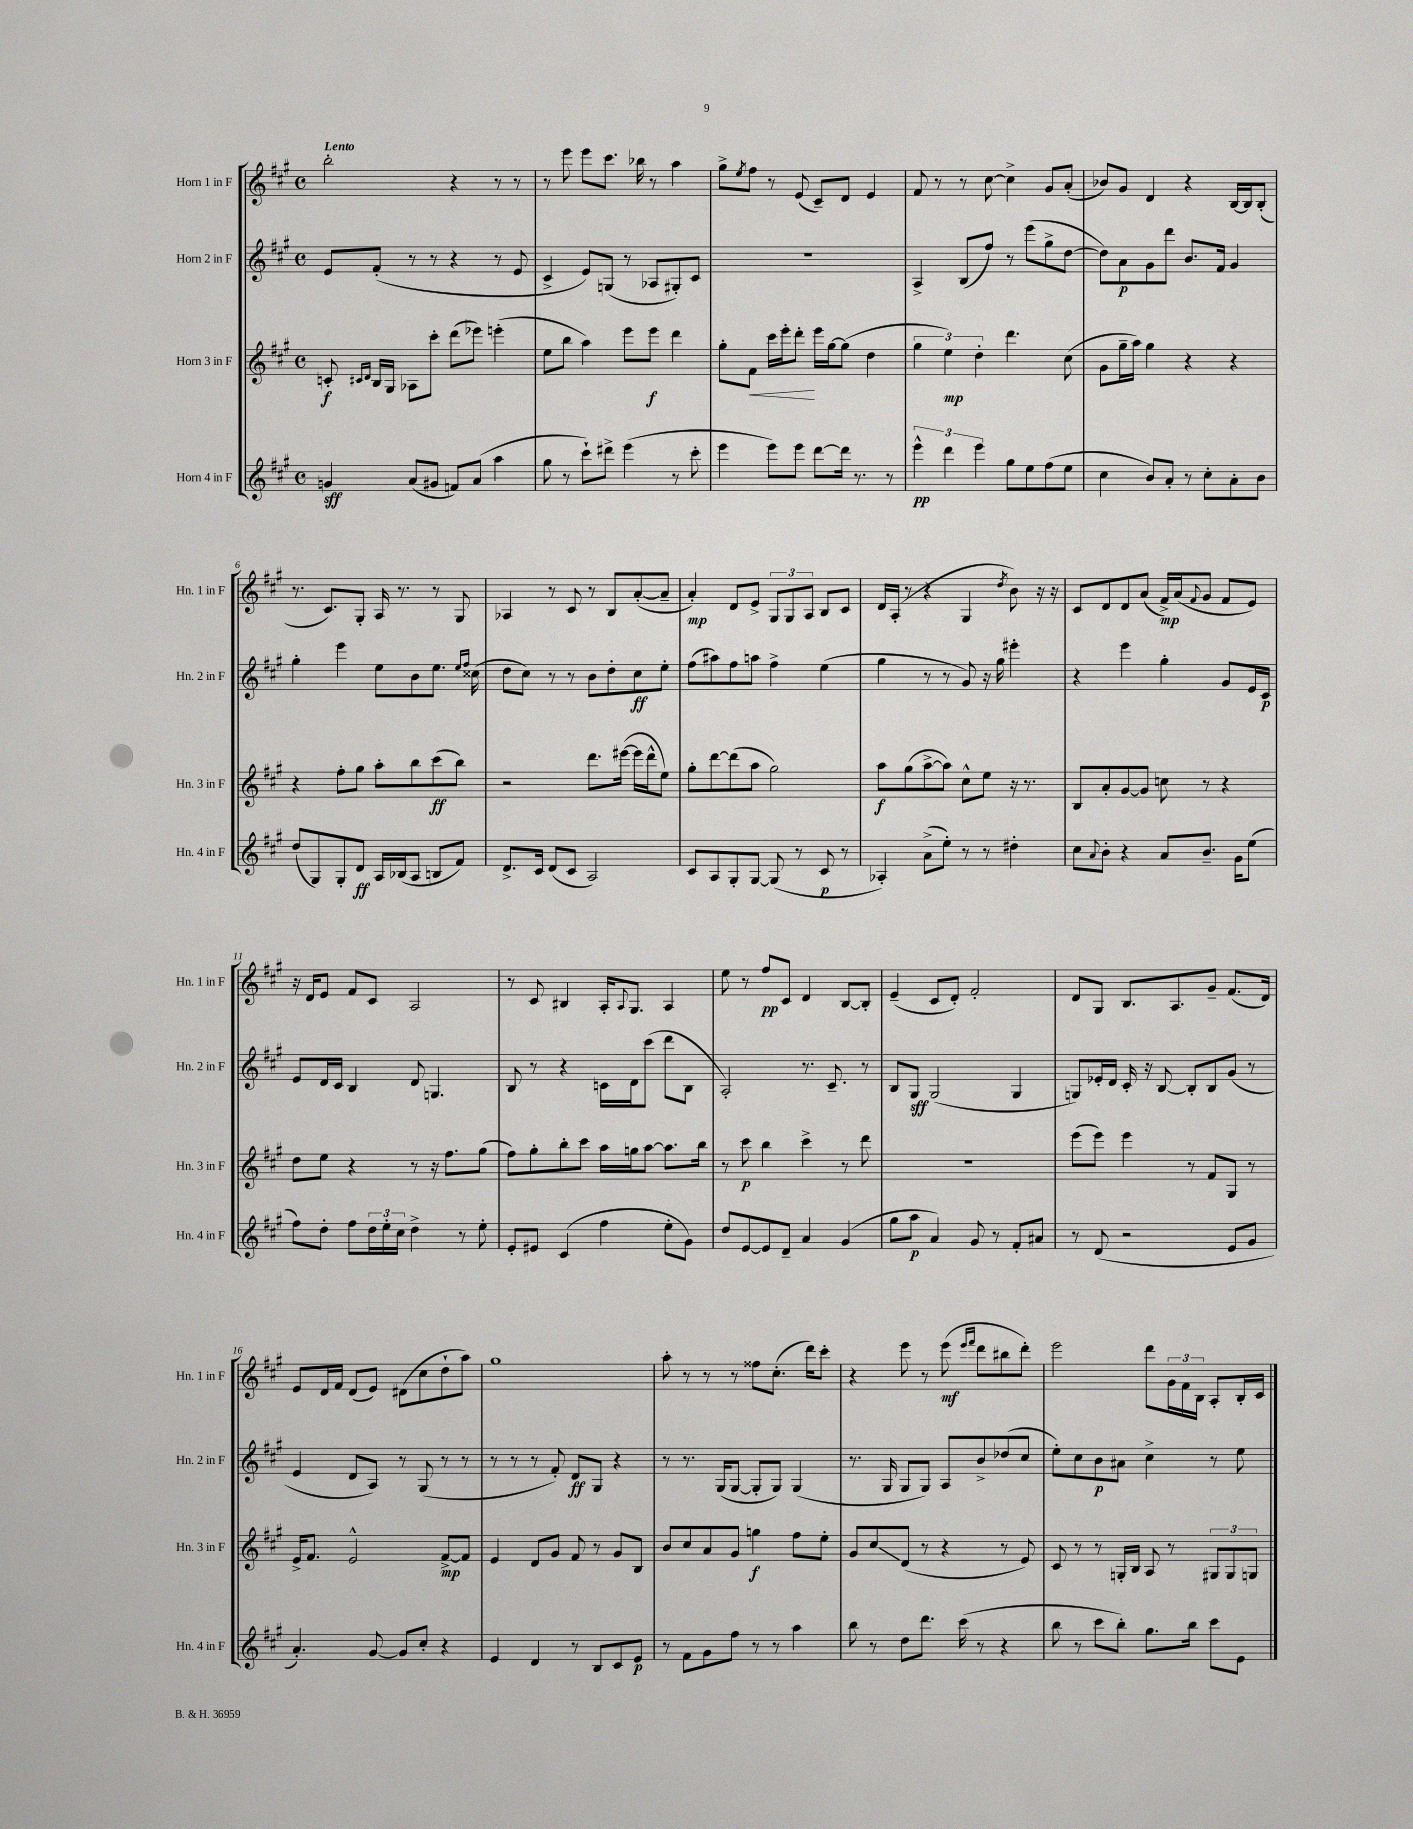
<<
\new StaffGroup <<
\new Staff = "s0" \with { instrumentName = "Horn 1 in F" shortInstrumentName = "Hn. 1 in F" } {
    \clef treble \key a \major \defaultTimeSignature \time 4/4 \tempo "Lento"
    b''2-. r4 r8 r8 |
    r8 e'''8 e'''8 cis'''8. bes''16 r8 a''4 |
    gis''8-> \acciaccatura { e''8 } fis''8 r8 e'8( cis'8--) d'8 e'4 |
    fis'8 r8 r8 cis''8~ cis''4-> gis'8 a'8-.( |
    bes'8) gis'8 d'4 r4 b16~ b16 b8-.( |
    r8. cis'8.) gis8-. a16 r8. r8 gis8 |
    aes4 r8 cis'8 r8 b8 a'8~-.( a'8-- |
    a'4-.\mp) d'8 e'8-> \tuplet 3/2 { gis8 gis8 a8 } b8 cis'8 |
    d'16 a16-.( r8 r4 gis4 \acciaccatura { d''8 } b'8) r16 r16 |
    cis'8 d'8 d'8 a'8( fis'16->\mp) a'16( \appoggiatura { fis'8 } gis'8 fis'8 e'8) |
    r16 d'16 e'8 fis'8 cis'8 a2 |
    r8 cis'8 bis4 a16-. \appoggiatura { a8 } gis8. a4 |
    e''8 r8 fis''8\pp cis'8 d'4 b8~ b8-. |
    e'4--( cis'8 d'8-.) fis'2-. |
    d'8 gis8 b8. a8. gis'8-- fis'8.( d'16) |
    e'8 d'16 fis'16 d'8( e'8) dis'8( cis''8 d''8-! a''8) |
    gis''1 |
    a''8-. r8 r8 r8 fisis''8 cis''8.-.( d'''16) cis'''8-. |
    r4 e'''8 r8 e'''8\mf( \grace { e'''16 fis'''16 } d'''8 bis''8 d'''8-.) |
    e'''2 d'''8 \tuplet 3/2 { gis'16 fis'16 b16 } a8-. b16-. cis'16 \bar "|." |
}
\new Staff = "s1" \with { instrumentName = "Horn 2 in F" shortInstrumentName = "Hn. 2 in F" } {
    \clef treble \key a \major \defaultTimeSignature \time 4/4
    e'8 fis'8-.( r8 r8 r4 r8 e'8 |
    cis'4-> e'8) g8( r8 aes8 gis8-.) cis'8 |
    R1 |
    a4-> b8( fis''8) r8 e'''8( gis''8-> d''8~ |
    d''8) a'8\p gis'8 d'''8 b'8. fis'16 gis'4 |
    gis''4-. e'''4 e''8 b'8 e''8. \grace { e''16 fis''16 } cisis''16( |
    d''8 cis''8) r8 r8 b'8 d''8-. cis''8\ff e''8-. |
    fis''8( ais''8) fis''8 a''8 fis''4-> e''4( |
    gis''4 r8 r8 gis'8) r16 gis''16 eis'''4-. |
    r4 e'''4 gis''4-. gis'8 e'16 cis'16\p |
    e'8 d'16 cis'16 b4 d'8 g4. |
    b8 r8 r4 c'16 d'16 cis'''8( d'''8 b8 |
    a2-.) r8. cis'8.-- r8 |
    b8 gis8\sff gis2( gis4 |
    g8) ees'16-. d'16 cis'16-. r16 b8~ b8-. b8 gis'8( r8 |
    e'4 d'8 a8) r8 gis8( r8 r8 |
    r8 r8 r8 fis'8-.) d'8\ff gis8 r4 |
    r8 r8. gis16( gis8~ gis8-. gis8) gis4( |
    r8. gis16 gis8 gis8) a8 b'8-> des''8( cis''8 |
    e''8-.) cis''8 b'8\p ais'8 cis''4-> r8 e''8 \bar "|." |
}
\new Staff = "s2" \with { instrumentName = "Horn 3 in F" shortInstrumentName = "Hn. 3 in F" } {
    \clef treble \key a \major \defaultTimeSignature \time 4/4
    c'8-.\f \grace { cis'16 d'16 } b16 gis16 aes8 cis'''8-. d'''8( ees'''8) e'''4-.( |
    e''8 b''8 a''4) e'''8 e'''8\f d'''4 |
    gis''8-. fis'8\< cis'''16 e'''16-. d'''8-.\! e'''16 gis''16~ gis''8( d''4 |
    \tuplet 3/2 { gis''4 e''4\mp) d''4-. } d'''4. cis''8( |
    gis'8 gis''16-- a''16) gis''4 r4 r4 |
    r4 fis''8-. gis''8 a''8-. b''8 cis'''8\ff( b''8) |
    r2 d'''8. eis'''16~( eis'''16 d'''16-^ e''8) |
    gis''8-. d'''8~ d'''8( a''8 gis''2) |
    a''8\f gis''8( a''8~-> a''8) cis''8-^ e''8 r16 r8. |
    b8 a'8-. gis'8~ gis'8 c''8 r8 r4 |
    d''8 e''8 r4 r8 r16 fis''8. gis''8( |
    fis''8) gis''8-. b''8-. cis'''8 a''16 g''16 a''8~ a''8. b''16 |
    r8 cis'''8\p b''4 cis'''4-> r8 d'''8 |
    r1 |
    e'''8( e'''8) e'''4 r8 fis'8 gis8 r8 |
    e'16-> fis'8. e'2-^ fis'8~->\mp fis'8 |
    e'4 d'8 gis'8 fis'8 r8 gis'8 b8 |
    b'8 cis''8 a'8 gis'8 g''4\f fis''8 e''8-. |
    gis'8 cis''8\glissando d'8( r8 r4 r8 e'8) |
    cis'8 r8 r8 g16-. b16 a8 r8 \tuplet 3/2 { gis8 gis8 g8 } \bar "|." |
}
\new Staff = "s3" \with { instrumentName = "Horn 4 in F" shortInstrumentName = "Hn. 4 in F" } {
    \clef treble \key a \major \defaultTimeSignature \time 4/4
    g'4\sff a'8( gis'8 f'8) a'8( a''4 |
    gis''8 r8 cis'''8-!) dis'''8-> e'''4( r8 cis'''8-. |
    e'''4 e'''8) e'''8 d'''8~ d'''16 r8. r8 |
    \tuplet 3/2 { e'''4-^\pp d'''4 e'''4 } gis''8 e''8 fis''8( e''8 |
    cis''4 b'8) a'8-. r8 cis''8-. a'8-. b'8 |
    d''8( gis8) gis8-. d'8\ff a16 bes16( a8 b8 fis'8) |
    d'8.-> cis'16 d'8( cis'8 a2) |
    cis'8 a8 gis8-. gis8~ gis8( r8 cis'8\p r8 |
    aes4-.) a'8->( e''8-.) r8 r8 dis''4-. |
    cis''8 \appoggiatura { a'8 } b'8-. r4 a'8 b'8.-- gis'16 e''8( |
    fis''8) d''8-. fis''8 \tuplet 3/2 { d''16 e''16-. cis''16 } d''4-> r8 e''8-. |
    e'8-. eis'8 cis'4( fis''4 e''8-. gis'8) |
    d''8 e'8~ e'8 d'8-- a'4 gis'4( |
    gis''8 a''8\p a'4) gis'8 r8 fis'8-. ais'8 |
    r8 d'8( r2 e'8 gis'8 |
    a'4.-.) gis'8~ gis'8 cis''8-. r4 |
    e'4 d'4 r8 b8 cis'8 e'8\p |
    r8 fis'8 gis'8 fis''8 r8 r8 a''4 |
    b''8 r8 d''8 d'''8. cis'''16( r8 r4 |
    b''8 r8 cis'''8 b''8-.) gis''8. b''16 cis'''8 e'8 \bar "|." |
}
>>
>>
